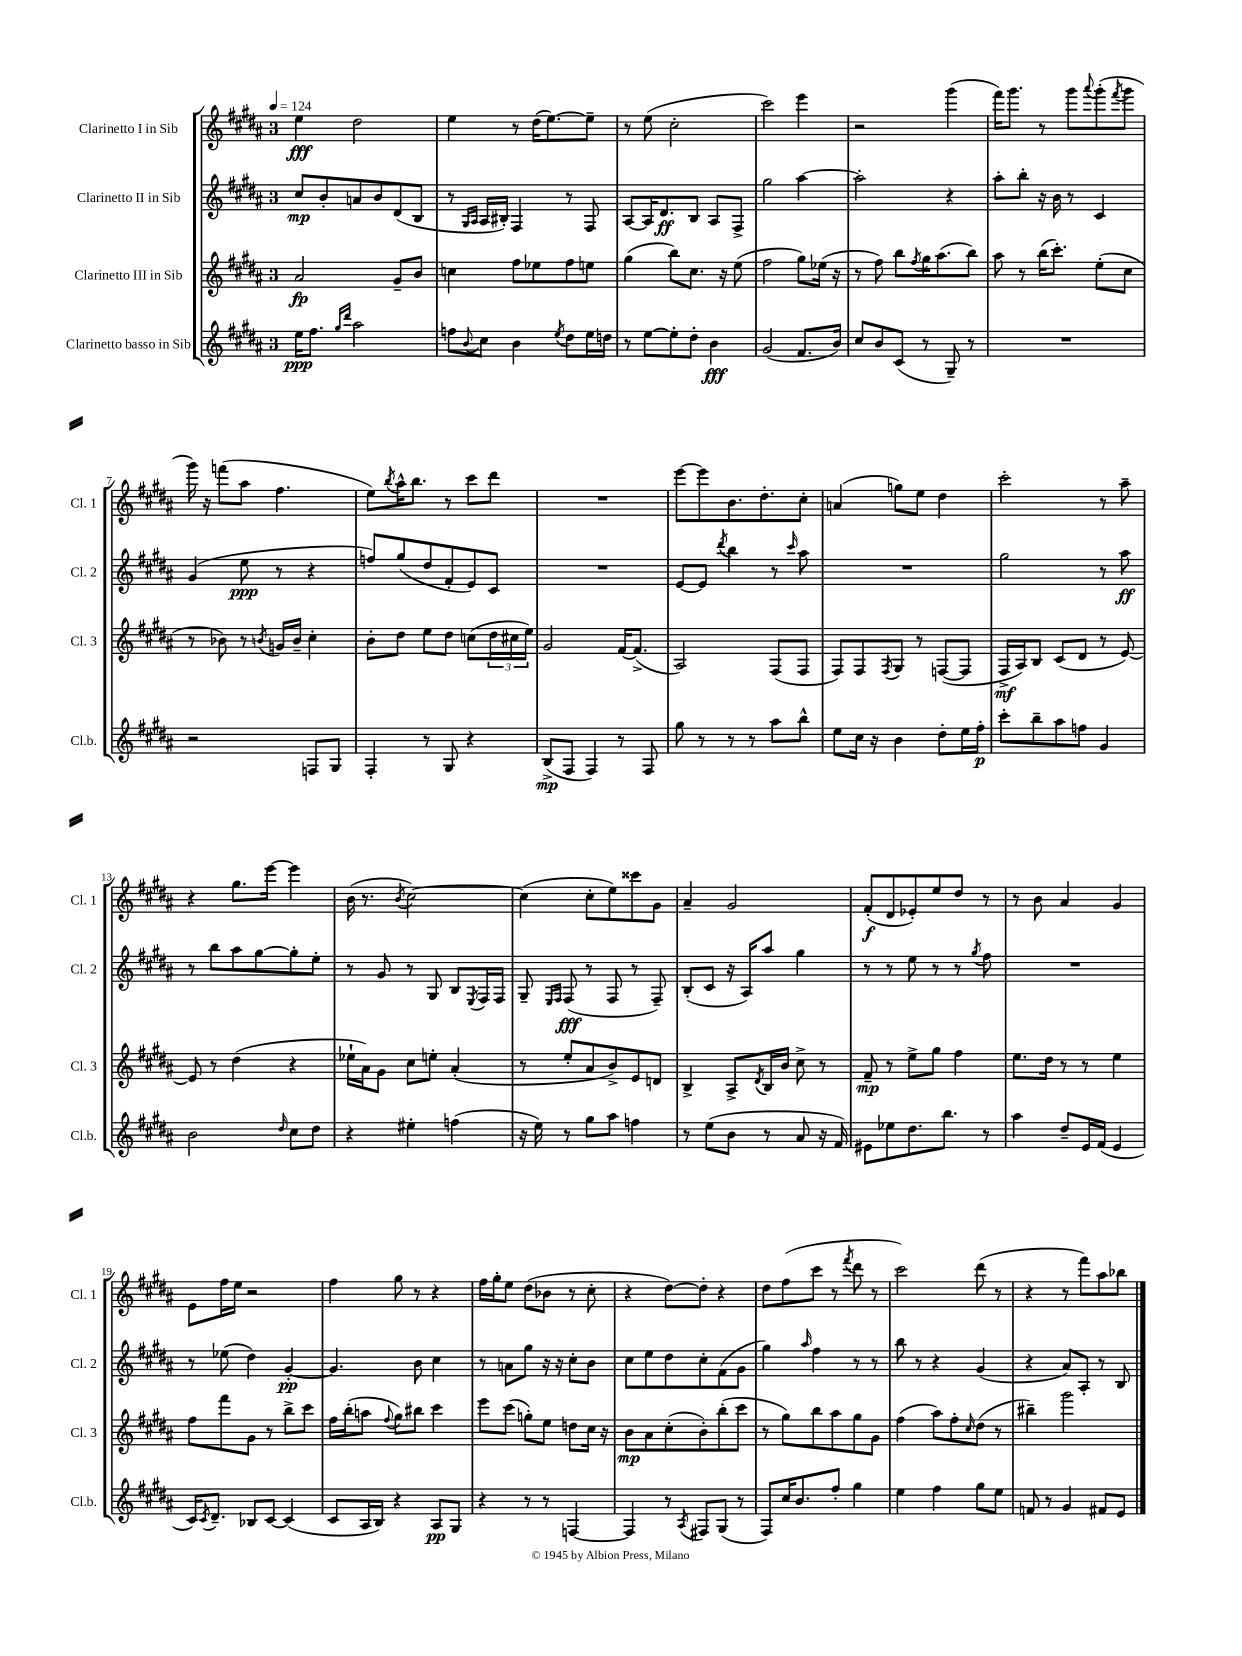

**kern	**dynam	**kern	**dynam	**kern	**dynam	**kern	**dynam
*part4	*part4	*part3	*part3	*part2	*part2	*part1	*part1
*staff4	*staff4	*staff3	*staff3	*staff2	*staff2	*staff1	*staff1
*I"Clarinetto basso in Sib	*	*I"Clarinetto III in Sib	*	*I"Clarinetto II in Sib	*	*I"Clarinetto I in Sib	*
*I'Cl.b.	*	*I'Cl. 3	*	*I'Cl. 2	*	*I'Cl. 1	*
*clefG2	*	*clefG2	*	*clefG2	*	*clefG2	*
*k[f#c#g#d#a#]	*	*k[f#c#g#d#a#]	*	*k[f#c#g#d#a#]	*	*k[f#c#g#d#a#]	*
*M3/4	*	*M3/4	*	*M3/4	*	*M3/4	*
*MM124	*	*MM124	*	*MM124	*	*MM124	*
=1	=1	=1	=1	=1	=1	=1	=1
16ee\KL	ppp	2a#/	fp	8cc#/L	mp	4ee\	fff
8.ff#\J	.	.	.	.	.	.	.
.	.	.	.	8b'/	.	.	.
16qqgg#/LL	.	.	.	.	.	.	.
16qqddd#/JJ	.	.	.	.	.	.	.
2aa#\	.	.	.	8an/	.	2dd#\	.
.	.	.	.	8b/	.	.	.
.	.	8g#~/L	.	(8d#/	.	.	.
.	.	8b/J	.	8B/J	.	.	.
=2	=2	=2	=2	=2	=2	=2	=2
8ffn\L	.	4ccn\	.	8r	.	4ee\	.
.	.	.	.	16qqG#/LL	.	.	.
8qqb/	.	.	.	16qqA#/JJ	.	.	.
8cc#\J	.	.	.	16A#/LL	.	.	.
.	.	.	.	16B#X'/JJ)	.	.	.
4b\	.	8ff#\L	.	4F#/	.	8r	.
.	.	8ee-X\	.	.	.	(16dd#\KL	.
.	.	.	.	.	.	[8.ee\)	.
8qee/	.	.	.	.	.	.	.
8dd#\L	.	8ff#\	.	8r	.	.	.
16ee\L	.	8een\J	.	8F#/	.	8ee~\J]	.
16ddn\JJ	.	.	.	.	.	.	.
=3	=3	=3	=3	=3	=3	=3	=3
8r	.	(4gg#\	.	[8A#/L	.	8r	.
[8ee\L	.	.	.	16A#/K]	.	(8ee\	.
.	.	.	.	8.d#/	ff	.	.
8ee'\]	.	8bb\L)	.	.	.	2cc#'\	.
8dd#'\J	.	8.cc#\J	.	8B/J	.	.	.
4b\	fff	.	.	8A#/L	.	.	.
.	.	16r	.	.	.	.	.
.	.	(8ee\	.	8F#^/J	.	.	.
=4	=4	=4	=4	=4	=4	=4	=4
(2g#/	.	2ff#\	.	2gg#\	.	2ccc#\)	.
8.f#/L	.	8gg#\L)	.	[4aa#\	.	4eee\	.
.	.	(16ee-X\Jk	.	.	.	.	.
16b/Jk)	.	16r	.	.	.	.	.
=5	=5	=5	=5	=5	=5	=5	=5
8cc#/L	.	8r	.	2aa#'\]	.	2r	.
8b/	.	8ff#\)	.	.	.	.	.
(8c#/J	.	8bb\L	.	.	.	.	.
.	.	8qff#/	.	.	.	.	.
8r	.	16gg#\K	.	.	.	.	.
.	.	(8.aa#\	.	.	.	.	.
8G#~/)	.	.	.	4r	.	(4ggg#\	.
8r	.	8bb\J)	.	.	.	.	.
=6	=6	=6	=6	=6	=6	=6	=6
2.r	.	8aa#\	.	8aa#'\L	.	16fff#\KL)	.
.	.	.	.	.	.	8.ggg#\J	.
.	.	8r	.	8bb'\J	.	.	.
.	.	(16bb\KL	.	16r	.	8r	.
.	.	8.ccc#'\J)	.	16b\	.	.	.
.	.	.	.	8r	.	8ggg#\L	.
.	.	.	.	.	.	8qqaaa#/	.
.	.	(8ee'\L	.	4c#/	.	(8ggg#'\	.
.	.	.	.	.	.	8qfff#/	.
.	.	8cc#\J	.	.	.	8ggg#\J	.
!!LO:LB:g=z
=7	=7	=7	=7	=7	=7	=7	=7
2r	.	8r	.	(4g#/	.	16ggg#\)	.
.	.	.	.	.	.	16r	.
.	.	8b-X\)	.	.	.	(8fffn\L	.
.	.	8r	.	8ee\	ppp	8aa#\J	.
.	.	8qbn/	.	.	.	.	.
.	.	16gn/LL	.	8r	.	4.ff#\	.
.	.	16b~/JJ	.	.	.	.	.
8Fn/L	.	4cc#'\	.	4r	.	.	.
8G#/J	.	.	.	.	.	.	.
=8	=8	=8	=8	=8	=8	=8	=8
4F#'/	.	8b'\L	.	8ffn/L)	.	8ee\L)	.
.	.	.	.	.	.	8qbb/	.
.	.	8dd#\J	.	(8gg#/	.	16aa#^^\K	.
.	.	.	.	.	.	8.bb\J	.
8r	.	8ee\L	.	8dd#/	.	.	.
8G#/	.	8dd#\J	.	8f#'/	.	8r	.
4r	.	(8ccn\L	.	8e/)	.	8ccc#\L	.
.	.	24dd#\L	.	8c#/J	.	8ddd#\J	.
.	.	24cc#X\	.	.	.	.	.
.	.	24ee\JJ)	.	.	.	.	.
=9	=9	=9	=9	=9	=9	=9	=9
(8B^/L	mp	2g#/	.	2.r	.	2.r	.
8F#/J	.	.	.	.	.	.	.
4F#/)	.	.	.	.	.	.	.
8r	.	[16f#/KL	.	.	.	.	.
.	.	(8.f#^/J]	.	.	.	.	.
8F#/	.	.	.	.	.	.	.
=10	=10	=10	=10	=10	=10	=10	=10
8gg#\	.	2A#/)	.	[8e/L	.	[8eee\L	.
8r	.	.	.	8e/J]	.	8eee\]	.
.	.	.	.	8qddd#/	.	.	.
8r	.	.	.	4bb\	.	8.b\	.
8r	.	.	.	.	.	.	.
.	.	.	.	.	.	8.dd#'\	.
8aa#\L	.	(8F#/L	.	8r	.	.	.
.	.	.	.	16qqccc#/	.	.	.
8bb^^\J	.	8F#/J	.	8aa#\	.	8cc#'\J	.
=11	=11	=11	=11	=11	=11	=11	=11
8ee\L	.	8F#/L)	.	2.r	.	(4an/	.
16cc#\Jk	.	8F#/	.	.	.	.	.
16r	.	.	.	.	.	.	.
.	.	8qF#/	.	.	.	.	.
4b\	.	8G#/J	.	.	.	8ggn\L)	.
.	.	8r	.	.	.	8ee\J	.
8dd#'\L	.	([8Fn/L	.	.	.	4dd#\	.
16ee\L	.	8F/J]	.	.	.	.	.
16ff#'\JJ	p	.	.	.	.	.	.
=12	=12	=12	=12	=12	=12	=12	=12
8ccc#'\L	.	16F#^/LL	mf	2gg#\	.	2ccc#'\	.
.	.	16A#/J)	.	.	.	.	.
8bb~\	.	8B/J	.	.	.	.	.
8aa#\	.	(8c#/L	.	.	.	.	.
8ffn\J	.	8d#/J	.	.	.	.	.
4g#/	.	8r	.	8r	.	8r	.
.	.	[8e/)	.	8aa#\	ff	8aa#~\	.
!!LO:LB:g=z
=13	=13	=13	=13	=13	=13	=13	=13
2b\	.	8e/]	.	8r	.	4r	.
.	.	8r	.	8bb\L	.	.	.
.	.	(4dd#\	.	8aa#\	.	8.gg#\L	.
.	.	.	.	[8gg#\	.	.	.
.	.	.	.	.	.	[16eee\Jk	.
16qqdd#/	.	.	.	.	.	.	.
8cc#\L	.	4r	.	8gg#'\]	.	4eee\]	.
8dd#\J	.	.	.	8ee'\J	.	.	.
=14	=14	=14	=14	=14	=14	=14	=14
4r	.	16ee-X`\LL	.	8r	.	(16b\	.
.	.	16a#\J)	.	.	.	8.r	.
.	.	8g#\J	.	8g#/	.	.	.
.	.	.	.	.	.	8qb/	.
4ee#X'\	.	8cc#\L	.	8r	.	[2cc#\)	.
.	.	8een'\J	.	8G#/	.	.	.
(4ffn\	.	(4a#'/	.	8B/L	.	.	.
.	.	.	.	8qE/	.	.	.
.	.	.	.	16F#/L	.	.	.
.	.	.	.	16F#/JJ	.	.	.
=15	=15	=15	=15	=15	=15	=15	=15
16r	.	8r	.	8G#~/	.	(4cc#\]	.
16ee\)	.	.	.	.	.	.	.
.	.	.	.	16qqE/LL	.	.	.
.	.	.	.	16qqF#/JJ	.	.	.
8r	.	8ee'/L	.	(8F#/	fff	.	.
8gg#\L	.	8a#/	.	8r	.	8cc#'\L	.
8aa#\J	.	8b^/)	.	8F#/	.	8ee\)	.
4ffn\	.	8e/	.	8r	.	8ccc##X\	.
.	.	8dn/J	.	8F#~/)	.	8g#\J	.
=16	=16	=16	=16	=16	=16	=16	=16
8r	.	4B^/	.	(8B'/L	.	4a#~/	.
(8ee\L	.	.	.	8c#/J	.	.	.
8b\J	.	8A#^/L	.	16r	.	2g#/	.
.	.	.	.	16A#/KL)	.	.	.
.	.	8qd#/	.	.	.	.	.
8r	.	16B/L	.	8aa#/J	.	.	.
.	.	16b/JJ	.	.	.	.	.
8a#/	.	8cc#^\	.	4gg#\	.	.	.
16r	.	8r	.	.	.	.	.
16f#/)	.	.	.	.	.	.	.
=17	=17	=17	=17	=17	=17	=17	=17
8e#X\L	.	8f#~/	mp	8r	.	(8f#'/L	f
8ee-X\	.	8r	.	8r	.	8d#/	.
8.dd#\	.	8ee^\L	.	8ee\	.	8e-X'/)	.
.	.	8gg#\J	.	8r	.	8ee/	.
8.bb\J	.	.	.	.	.	.	.
.	.	4ff#\	.	8r	.	8dd#/J	.
.	.	.	.	8qgg#/	.	.	.
8r	.	.	.	8ff#\	.	8r	.
=18	=18	=18	=18	=18	=18	=18	=18
4aa#\	.	8.ee\L	.	2.r	.	8r	.
.	.	.	.	.	.	8b\	.
.	.	16dd#\Jk	.	.	.	.	.
8dd#~/L	.	8r	.	.	.	4a#/	.
16e/L	.	8r	.	.	.	.	.
(16f#/JJ	.	.	.	.	.	.	.
4e/	.	4ee\	.	.	.	4g#/	.
!!LO:LB:g=z
=19	=19	=19	=19	=19	=19	=19	=19
16c#/KL)	.	8ff#\L	.	8r	.	8e\L	.
8qc#/	.	.	.	.	.	.	.
8.d#~/J	.	.	.	.	.	.	.
.	.	8fff#\	.	(8ee-X\	.	16ff#\L	.
.	.	.	.	.	.	16ee\JJ	.
8B-X/L	.	8g#\J	.	4dd#\)	.	2r	.
[8c#/J	.	8r	.	.	.	.	.
(4c#/]	.	8bb^\L	.	[4g#'/	pp	.	.
.	.	8ccc#\J	.	.	.	.	.
=20	=20	=20	=20	=20	=20	=20	=20
8c#/L	.	16ff#\LL	.	4.g#/]	.	4ff#\	.
.	.	(16bb'\J	.	.	.	.	.
16A#/L	.	8aan\J	.	.	.	.	.
16B/JJ)	.	.	.	.	.	.	.
.	.	8qqff#/	.	.	.	.	.
4r	.	8gg#\L)	.	.	.	8gg#\	.
.	.	8bb#X\J	.	8b\	.	8r	.
8A#/L	pp	4ccc#\	.	4cc#\	.	4r	.
8G#/J	.	.	.	.	.	.	.
=21	=21	=21	=21	=21	=21	=21	=21
4r	.	8eee\L	.	8r	.	16ff#\LL	.
.	.	.	.	.	.	16gg#'\J	.
.	.	(8ccc#\J	.	8an\L	.	8ee\J	.
8r	.	8ggn'\L)	.	8gg#\J	.	(8dd#\L	.
8r	.	8ee\J	.	16r	.	8b-X\J	.
.	.	.	.	16r	.	.	.
[4Fn/	.	8ddn\L	.	8cc#'\L	.	8r	.
.	.	16cc#\Jk	.	8b\J	.	8cc#'\	.
.	.	16r	.	.	.	.	.
=22	=22	=22	=22	=22	=22	=22	=22
4F/]	.	8b\L	mp	8cc#\L	.	4r	.
.	.	8a#\	.	8ee\	.	.	.
8r	.	(8cc#'\	.	8dd#\	.	[8dd#\L)	.
8qA#/	.	.	.	.	.	.	.
8F#X/L	.	8b'\)	.	8cc#'\	.	8dd#'\J]	.
(8G#/J	.	(8bb'\	.	(8f#\	.	4r	.
8r	.	8ccc#\J	.	8g#\J	.	.	.
=23	=23	=23	=23	=23	=23	=23	=23
8F#/L)	.	8r	.	4gg#\)	.	8dd#\L	.
16cc#/K	.	8gg#\L)	.	.	.	(8ff#\	.
8.b/	.	.	.	.	.	.	.
.	.	.	.	16qqaa#/	.	.	.
.	.	8bb\	.	4ff#\	.	8ccc#\J	.
8ff#'/J	.	8aa#\	.	.	.	8r	.
.	.	.	.	.	.	8qfff#/	.
4gg#\	.	8gg#\	.	8r	.	8ddd#\	.
.	.	8g#\J	.	8r	.	8r	.
=24	=24	=24	=24	=24	=24	=24	=24
4ee\	.	(4ff#\	.	8bb\	.	2ccc#\)	.
.	.	.	.	8r	.	.	.
4ff#\	.	8aa#\L)	.	4r	.	.	.
.	.	8ff#'\	.	.	.	.	.
.	.	16qqcc#/	.	.	.	.	.
8gg#\L	.	(8dd#\J	.	(4g#/	.	(8ddd#\	.
8ee\J	.	8r	.	.	.	8r	.
=25	=25	=25	=25	=25	=25	=25	=25
8fn/	.	4bb#X~\)	.	4r	.	4r	.
8r	.	.	.	.	.	.	.
4g#/	.	2ggg#\	.	8a#/L)	.	8r	.
.	.	.	.	8A#'/J	.	8fff#\L)	.
8f#X/L	.	.	.	8r	.	8aa#\	.
8e/J	.	.	.	8B/	.	8bb-X\J	.
==	==	==	==	==	==	==	==
*-	*-	*-	*-	*-	*-	*-	*-
